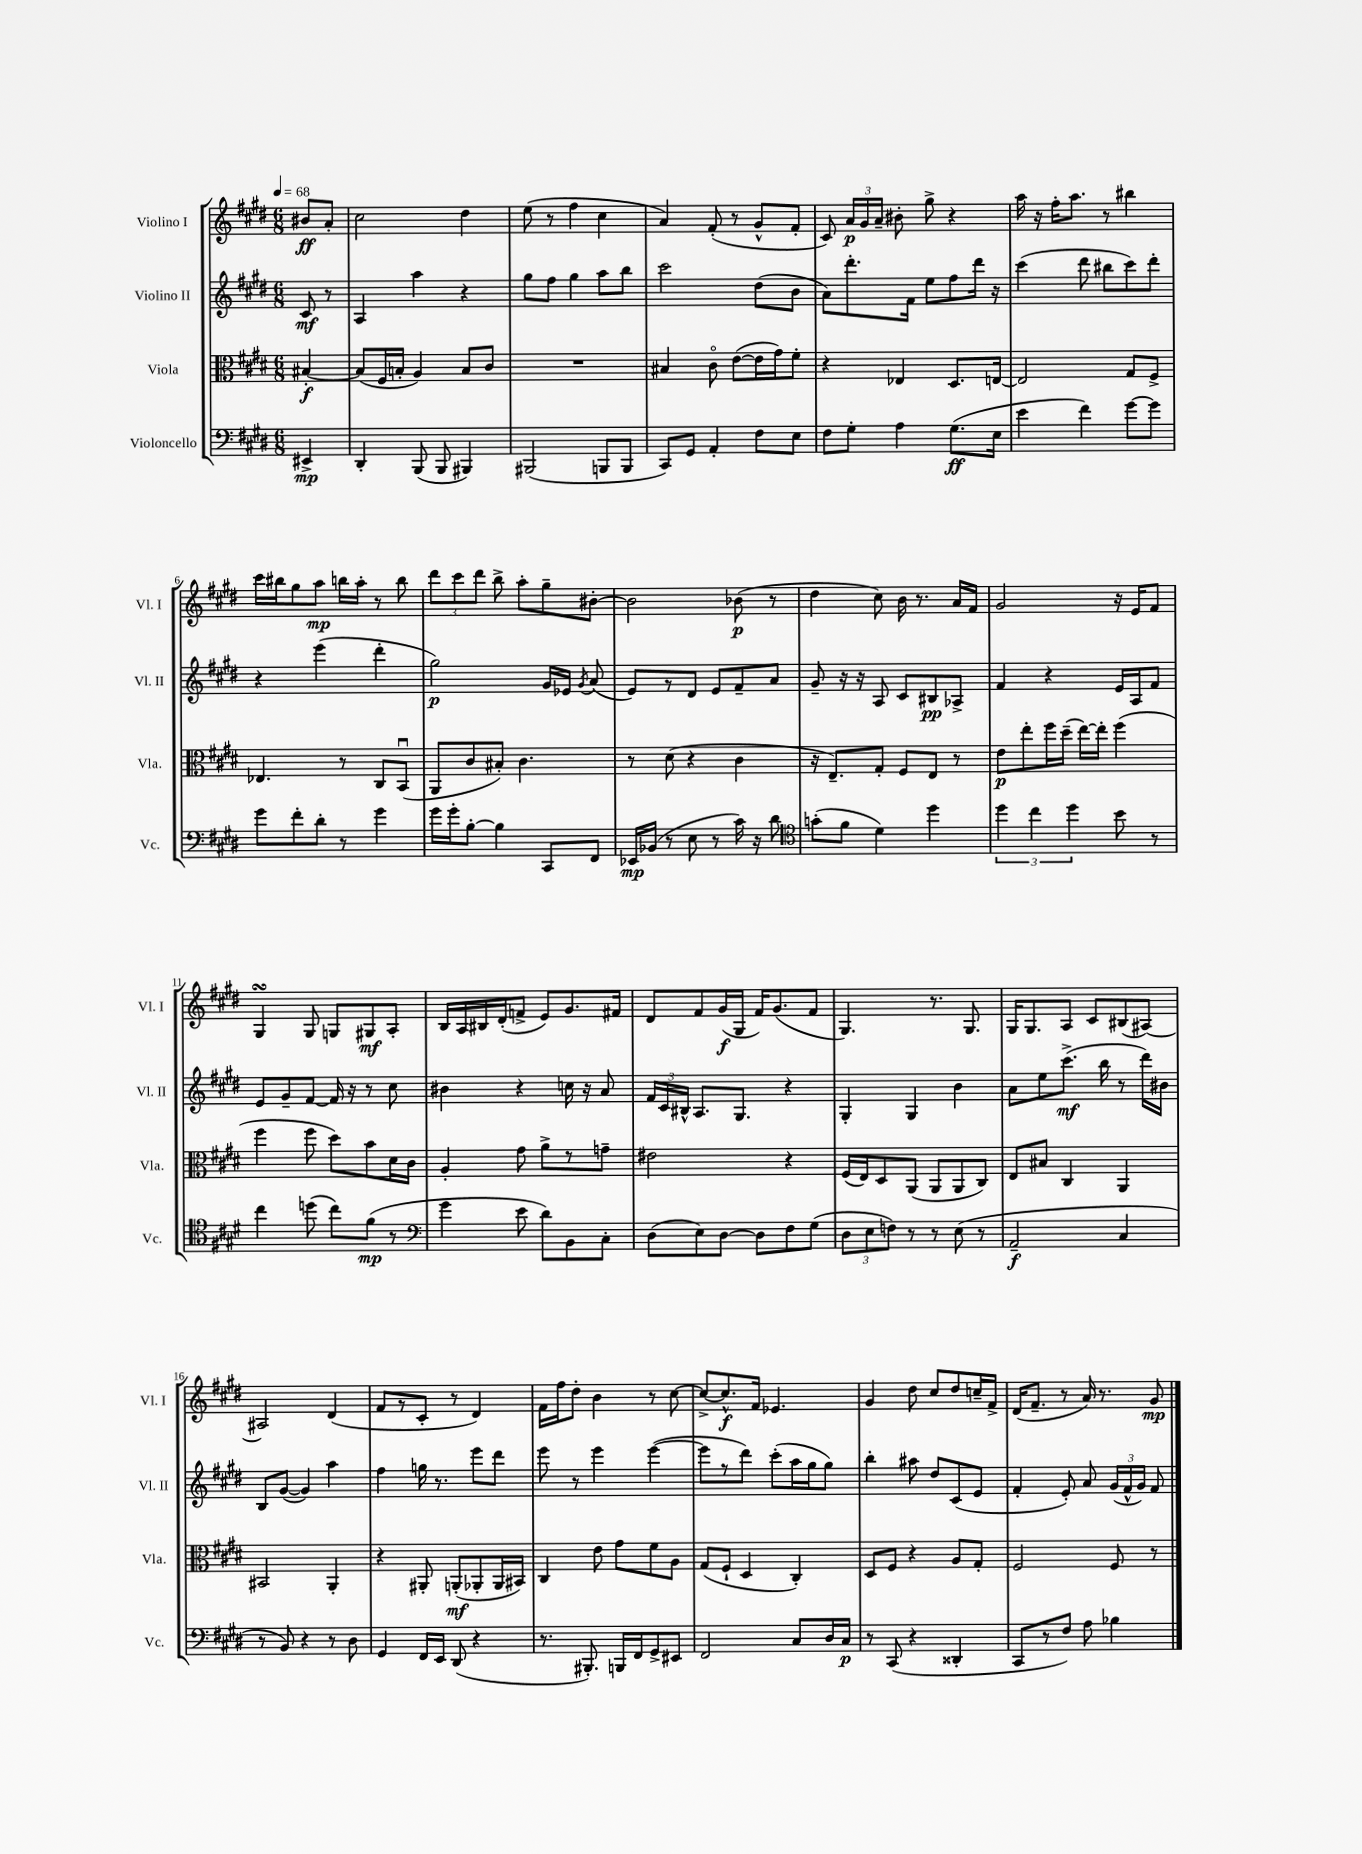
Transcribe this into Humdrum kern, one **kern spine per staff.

**kern	**kern	**kern	**kern
*staff4	*staff3	*staff2	*staff1
*clefF4	*clefC3	*clefG2	*clefG2
*k[f#c#g#d#]	*k[f#c#g#d#]	*k[f#c#g#d#]	*k[f#c#g#d#]
*M6/8	*M6/8	*M6/8	*M6/8
*MM68	*MM68	*MM68	*MM68
4EE#^	[4B#'	8c#	8b#
.	.	8r	8a'
=	=	=	=
4DD#'	(8B#]	4A	2cc#
.	16F#	.	.
.	16B'	.	.
(8BBB	4A)	4aa	.
8BBB	.	.	.
4BBB#)	8B	4r	4dd#
.	8c#	.	.
=	=	=	=
(2BBB#	2.r	8gg#	(8ee
.	.	8ff#	8r
.	.	4gg#	4ff#
8BBB	.	8aa	4cc#
8BBB	.	8bb	.
=	=	=	=
8CC#)	4B#	2ccc#	4a)
8GG#	.	.	.
4AA'	8c#o	.	(8f#'
.	([8e	.	8r
8F#	16e]	(8dd#	8g#^^
.	16g#)	.	.
8E	8f#'	8b	8f#'
=	=	=	=
8F#	4r	8a)	8c#)
8G#'	.	8.ddd#'	24a
.	.	.	24g#
.	.	.	24a~
4A	4E-	.	8b#'
.	.	16f#	.
.	.	8ee	8gg#^
(8.G#	8.D#	8ff#	4r
.	.	16ddd#	.
16E	[16E	16r	.
=	=	=	=
4e	2E]	(4ccc#	16aa
.	.	.	16r
.	.	.	16ff#'
.	.	.	8.aa
4f#)	.	8ddd#	.
.	.	8bb#	8r
[8g#	8G#	8ccc#)	4bb#
8g#]	8F#^	8ddd#'	.
=	=	=	=
8g#	4.E-	4r	16ccc#
.	.	.	16bb#
8f#'	.	.	8gg#
8d#'	.	(4eee	8aa
8r	8r	.	16bb
.	.	.	16aa'
4g#	8C#	4ddd#'	8r
.	(8BBu	.	8bb
=	=	=	=
16g#	8AA	2gg#)	12ddd#
16g#'	.	.	.
.	.	.	12ccc#
[8B'	8c#	.	.
.	.	.	12ddd#
4B]	8B#')	.	8bb^
.	4.c#	.	8aa'
8CC#	.	16g#	8gg#~
.	.	16e-	.
.	.	8qg#	.
8FF#	.	(8a	[8b#'
=	=	=	=
16EE-	8r	8e)	2b#]
(16BB-	.	.	.
8r	(8d#	8r	.
8E	4r	8d#	.
8r	.	8e	.
16c#)	4c#	8f#~	(8b-
16r	.	.	.
8d#	.	8a	8r
=	=	=	=
*clefC4	*	*	*
(8g'	16r	8g#~	4dd#
.	8.E~)	.	.
8f#	.	16r	.
.	.	16r	.
4d#)	8G#'	8A	8cc#)
.	8F#	8c#	16b
.	.	.	8.r
4dd#	8E	8B#	.
.	8r	8A-^	16a
.	.	.	16f#
=	=	=	=
6dd#	8e	4f#	2g#
.	8ee'	.	.
6cc#	.	.	.
.	16ff#	4r	.
.	(16dd#~	.	.
6dd#	.	.	.
.	[16ee)	.	.
.	16ee']	.	.
8b	(4ff#	16e	16r
.	.	16A	16e
8r	.	8f#	8f#
=	=	=	=
4cc#	4ff#	8e	4G#
.	.	8g#~	.
(8dd	8ff#	[8f#	8G#
8cc#)	8dd#)	16f#]	8G
.	.	16r	.
(8f#	8b	8r	8G#
8r	16d#	8cc#	8A'
.	16c#	.	.
=	=	=	=
*clefF4	*	*	*
4g#	4A'	4b#	16B
.	.	.	16A
.	.	.	16B#
.	.	.	(16d#'
8e	8g#	4r	8f^
8d#)	8a^	.	8e)
8BB	8r	16cc	8.g#
.	.	16r	.
8C#'	8g~	8a	.
.	.	.	16f#
=	=	=	=
(8D#	2e#	24f#	8d#
.	.	24c#	.
.	.	24B#^^	.
8E)	.	8.A	8f#
[8D#	.	.	(16g#
.	.	8.G#	16G#
8D#]	.	.	16f#)
.	.	.	(8.g#
8F#	4r	4r	.
(8G#	.	.	8f#
=	=	=	=
12D#	(16F#	4G#'	4.G#)
.	16E)	.	.
12E	.	.	.
.	8D#	.	.
12F)	.	.	.
8r	(8AA	4G#	.
8r	8AA	.	8.r
(8E	8AA	4b	.
.	.	.	8.G#
8r	8C#)	.	.
=	=	=	=
2AA~	8E	8a	16G#
.	.	.	8.G#
.	8B#	8ee	.
.	4C#	(8.ccc#^	8A
.	.	.	8c#
.	.	16bb	.
4C#	4AA	8r	(8B#
.	.	16ddd#)	[8A#)
.	.	16b#	.
=	=	=	=
8r	2BB#	8B	2A#]
8BB)	.	([8g#	.
4r	.	4g#])	.
8r	4AA'	4aa	(4d#
8D#	.	.	.
=	=	=	=
4GG#	4r	4ff#	8f#
.	.	.	8r
16FF#	8AA#'	16gg	8c#'
16EE	.	8.r	.
(8DD#	(8AA'	.	8r
4r	8AA-'	8eee	4d#)
.	16AA-	8ddd#	.
.	16BB#)	.	.
=	=	=	=
8.r	4C#	8eee	16f#
.	.	.	16ff#
.	.	8r	8dd#'
8.BBB#')	.	.	.
.	8e	4eee	4b
16BBB	8g#	.	.
16FF#	.	.	.
8GG#^	8f#	([4eee	8r
8EE#	8A	.	[8cc#
=	=	=	=
2FF#	(8G#	8eee]	8cc#^_
.	8F#`	8r	8.cc#^^]
.	4D#	8ddd#)	.
.	.	.	16f#
.	.	(8ccc#'	4.e-
8C#	4C#')	16aa	.
.	.	16gg#	.
16D#	.	8gg#)	.
16C#	.	.	.
=	=	=	=
8r	8D#	4bb'	4g#
(8CC#	8F#	.	.
4r	4r	8aa#	8dd#
.	.	8dd#	8cc#
4DD##'	8A	(8c#	8dd#
.	8G#'	8e	16cc~
.	.	.	16f#^
=	=	=	=
8CC#	2F#	4f#'	(16d#
.	.	.	8.f#~
8r	.	.	.
8F#)	.	8e')	8r
8A	.	8a	16a)
.	.	.	8.r
4B-	8F#	(24g#	.
.	.	24f#^^	.
.	.	24g#)	.
.	8r	8f#	8g#
==	==	==	==
*-	*-	*-	*-
